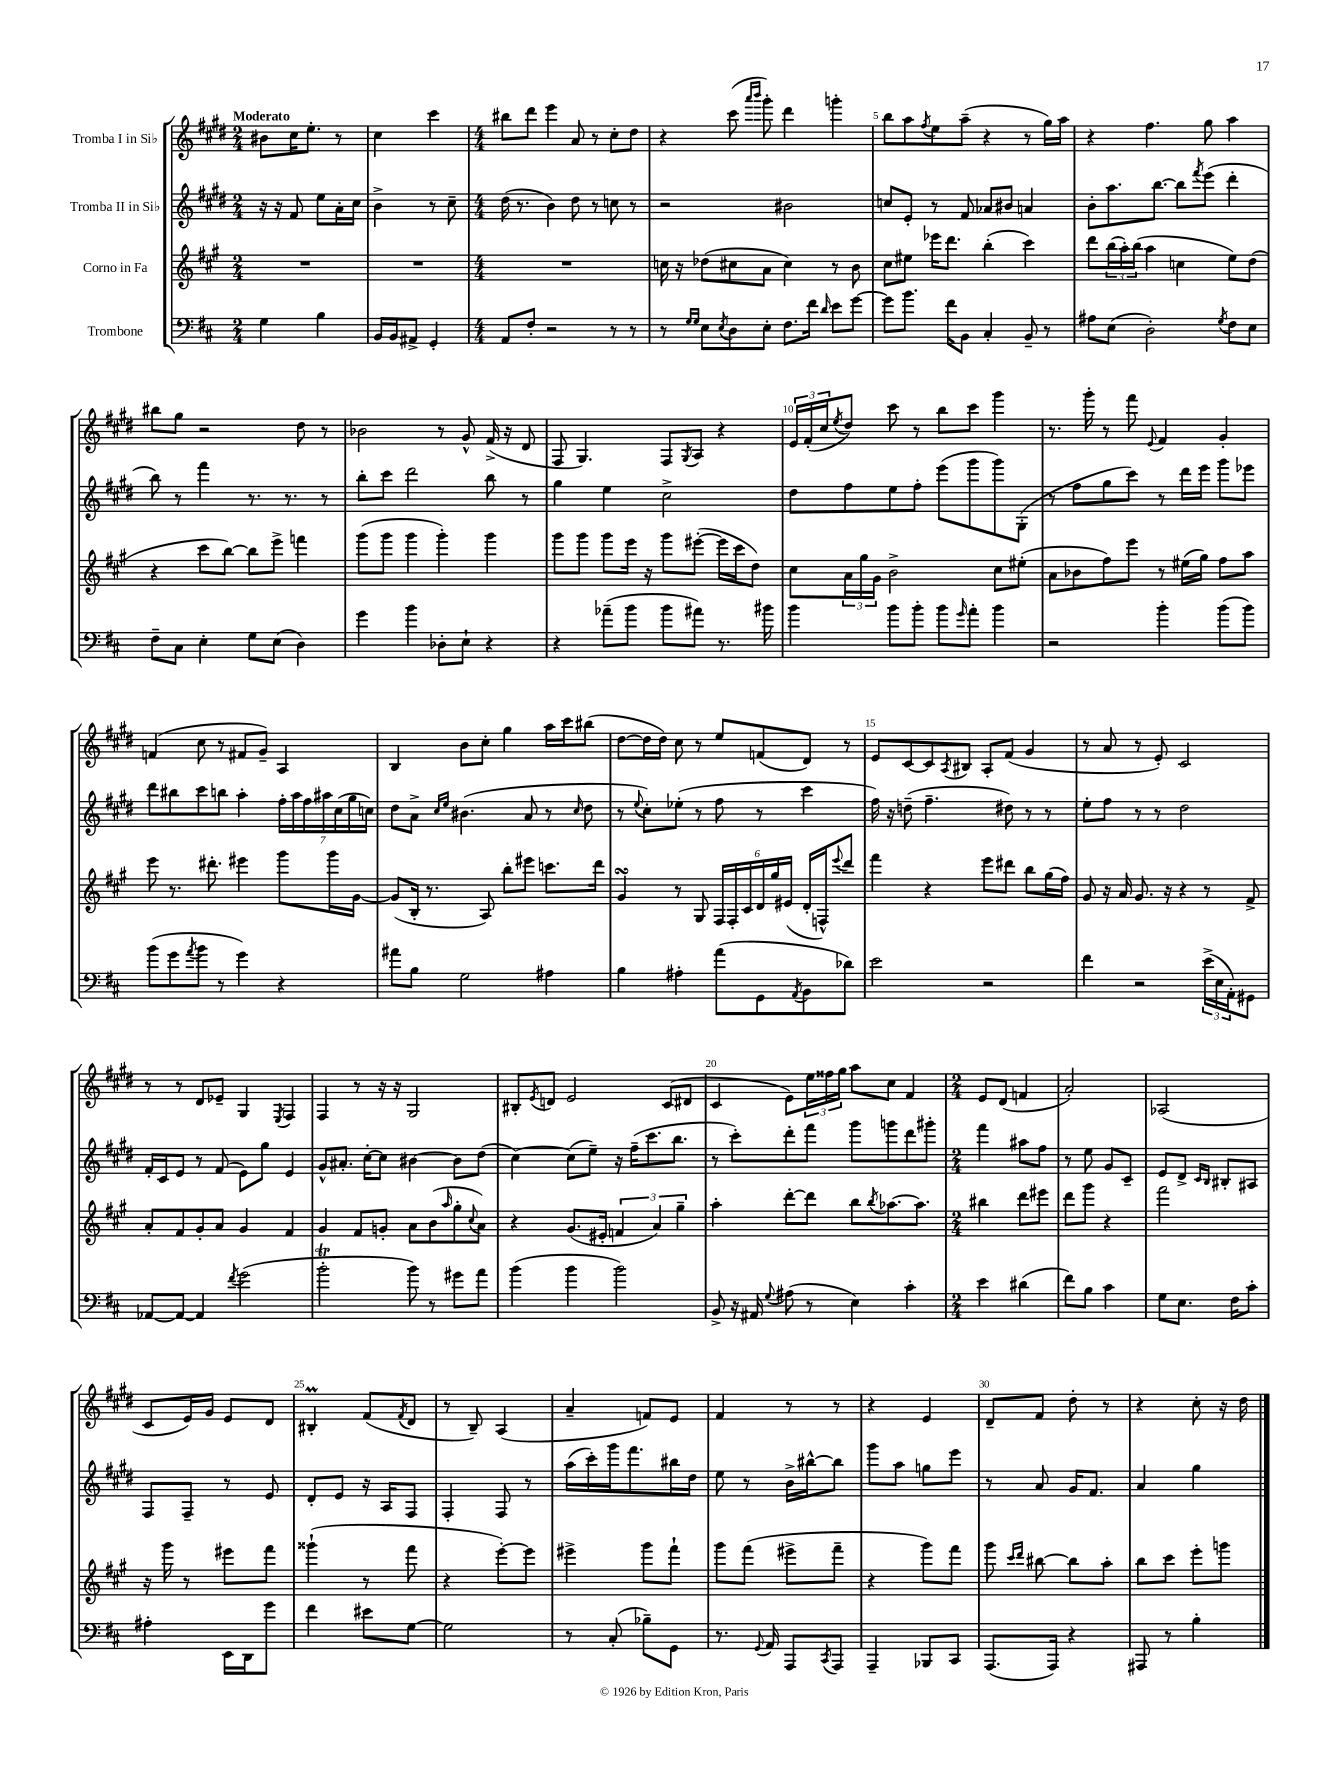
<<
\new StaffGroup <<
\new Staff = "s0" \with { instrumentName = "Tromba I in Sib" } {
    \clef treble \key e \major \numericTimeSignature \time 2/4 \tempo "Moderato"
    bis'8 cis''16 e''8.-. r8 |
    cis''4 cis'''4 |
    \numericTimeSignature \time 4/4 bis''8 dis'''8 e'''4 a'8 r8 cis''8-. dis''8 |
    r4 cis'''8( \grace { a'''16 b'''16 } gis'''8-.) dis'''4 g'''4-. |
    b''8 a''8 \acciaccatura { fis''8 } e''8 a''8--( r4 r8 gis''16) a''16 |
    r4 fis''4. gis''8 a''4 |
    bis''8 gis''8 r2 dis''8 r8 |
    bes'2 r8 gis'8-^ fis'16->( r16 dis'8 |
    fis8 gis4.) fis8 \acciaccatura { gis8 } a8 r4 |
    \tuplet 3/2 { e'16 fis'16-.( cis''16 } \acciaccatura { e''8 } dis''8) cis'''8 r8 b''8 cis'''8 gis'''4 |
    r8. gis'''16-. r8 fis'''8 \appoggiatura { e'8 } fis'4 gis'4-. |
    f'4( cis''8 r8 fis'8 gis'8--) a4 |
    b4 b'8 cis''8-. gis''4 a''16 cis'''16 bis''8( |
    dis''8~ dis''16 dis''16) cis''8 r8 e''8 f'8( dis'8) r8 |
    e'8 cis'8~ cis'8 \acciaccatura { a8 } bis8 a8-. fis'8( gis'4 |
    r8 a'8 r8 e'8-.) cis'2 |
    r8 r8 dis'8 ees'8-- gis4 \acciaccatura { e8 } fis4 |
    fis4 r8 r16 r16 gis2 |
    bis8-. \acciaccatura { e'8 } d'8 e'2 cis'8( dis'8 |
    cis'4 e'8) \tuplet 3/2 { e''16 fisis''16 gis''16 } a''8 cis''8 fis'4 |
    \numericTimeSignature \time 2/4 e'8 dis'8( f'4 |
    a'2-.) |
    aes2( |
    cis'8 e'16) gis'16 e'8 dis'8 |
    bis4-.\prall fis'8( \acciaccatura { fis'8 } dis'8 |
    r8 b8--) a4( |
    a'4-- f'8) e'8 |
    fis'4 r8 r8 |
    r4 e'4 |
    dis'8-- fis'8 dis''8-. r8 |
    r4 cis''8-. r16 dis''16 \bar "|." |
}
\new Staff = "s1" \with { instrumentName = "Tromba II in Sib" } {
    \clef treble \key e \major \numericTimeSignature \time 2/4
    r16 r16 fis'8 e''8 a'16-. cis''16 |
    b'4-> r8 cis''8-- |
    \numericTimeSignature \time 4/4 dis''16( r8. b'4) dis''8 r8 c''8 r8 |
    r2 bis'2 |
    c''8 e'8-. r8 fis'8 aes'8 bis'8 a'4 |
    b'8-. a''8. b''8.~ b''8 \acciaccatura { fis'''8 } e'''8( dis'''4-. |
    b''8) r8 fis'''4 r8. r8. r8 |
    b''8-. cis'''8 dis'''2 b''8 r8 |
    gis''4 e''4 cis''2-> |
    dis''8 fis''8 e''8 fis''8-. e'''8( gis'''8 gis'''8) gis8-.( |
    r8 fis''8 gis''8 cis'''8) r8 dis'''16 e'''16 gis'''8 ees'''8 |
    dis'''8 bis''8 cis'''8 b''8 a''4-. \tuplet 7/4 { fis''16-. a''16 fis''16 ais''16 cis''16( gis''16 c''16) } |
    dis''8 a'8-> \grace { cis''16 e''16 } bis'4.( a'8 r8 \grace { cis''16 } dis''8 |
    r8 \appoggiatura { e''8 } cis''8-.) ees''8-.( r8 fis''8 r8 cis'''4 |
    fis''16) r16 d''8--( fis''4.-- dis''8) r8 r8 |
    e''8-. fis''8 r8 r8 dis''2 |
    fis'16-. cis'16 e'8 r8 fis'8( e'8) gis''8 e'4 |
    gis'8-^ ais'8.-. cis''16~-. cis''8 bis'4~ bis'8 dis''8( |
    cis''4~) cis''8( e''8--) r16 fis''16--( cis'''8. b''8. |
    r8 cis'''8-.) dis'''8-. fis'''8 gis'''8 g'''8 dis'''8 gis'''8-. |
    \numericTimeSignature \time 2/4 fis'''4 ais''8 fis''8 |
    r8 e''8 gis'8 cis'8-- |
    e'8 dis'8-> \grace { cis'16 b16 } bis8-. ais8 |
    fis8 fis8-- r8 e'8 |
    dis'8-. e'8 r16 a16 fis8 |
    fis4-. fis8 r8 |
    a''16( cis'''16-.) gis'''16 fis'''8. bis''16 dis''16 |
    e''8 r8 b'16-> bis''16~-^ bis''8 |
    gis'''8 a''8 g''8 e'''8 |
    r8 a'8 gis'16 fis'8. |
    a'4 gis''4 \bar "|." |
}
\new Staff = "s2" \with { instrumentName = "Corno in Fa" } {
    \clef treble \key a \major \numericTimeSignature \time 2/4
    R2 |
    R2 |
    \numericTimeSignature \time 4/4 R1 |
    c''16 r16 des''8( cis''8 a'8 cis''4) r8 b'8 |
    cis''8 eis''8 ees'''16 d'''8. b''4-.( cis'''4) |
    d'''8 \tuplet 3/2 { b''16( a''16-.) b''16( } a''4 c''4 e''8) d''8( |
    r4 cis'''8 b''8~) b''8 e'''8-> f'''4 |
    gis'''8( gis'''8 gis'''4 gis'''4-.) gis'''4 |
    gis'''8 gis'''8 gis'''8 e'''16 r16 gis'''8 eis'''8~-.( eis'''16 cis'''16 d''8) |
    cis''8 \tuplet 3/2 { a'16 gis''16 gis'16 } b'2-> cis''8 eis''8-.( |
    a'8 bes'8 fis''8) e'''8 r8 eis''16( gis''16) fis''8 a''8 |
    e'''8 r8. dis'''8.-. eis'''4 gis'''8 gis'''16 gis'16~ |
    gis'8( b16-. r8. a8) b''8-. eis'''8 c'''8. d'''16 |
    gis'4\turn r8 gis8 \tuplet 6/4 { fis16 fis16-. cis'16 d'16 gis''16 eis'16( } d'16-. f16-^) \appoggiatura { e'''8 } d'''8 |
    fis'''4 r4 e'''8 dis'''8 b''8 gis''16( fis''16) |
    gis'8 r16 a'16 gis'8. r16 r4 r8 fis'8-> |
    a'8-. fis'8 gis'8-. a'8 gis'4 fis'4 |
    gis'4 fis'8 g'8-. a'8 b'8( \grace { a''16 } gis''8-. \appoggiatura { cis''8 } a'8) |
    r4 gis'8.( eis'16-. \tuplet 3/2 { f'4 a'4) gis''4-- } |
    a''4-. d'''8~-. d'''8 b''8 \acciaccatura { b''8 } aes''8.~ aes''8. |
    \numericTimeSignature \time 2/4 bis''4 d'''8 eis'''8 |
    d'''8 gis'''8 r4 |
    fis'''2 |
    r16 gis'''16 r8 eis'''8 fis'''8 |
    gisis'''4-!( r8 fis'''8 |
    r4 e'''8~-.) e'''8 |
    eis'''4-> gis'''8 fis'''8-! |
    gis'''8 fis'''8( eis'''8-> fis'''8-- |
    r4 gis'''8) fis'''8 |
    gis'''8 \grace { cis'''16 d'''16 } bis''8~ bis''8 a''8-. |
    b''8 cis'''8 e'''8-. g'''8 \bar "|." |
}
\new Staff = "s3" \with { instrumentName = "Trombone" } {
    \clef bass \key d \major \numericTimeSignature \time 2/4
    g4 b4 |
    b,16 b,16 ais,8-> g,4-. |
    \numericTimeSignature \time 4/4 a,8 fis8-. r2 r8 r8 |
    r8 \grace { g16 g16 } e8 \acciaccatura { e8 } d8 e8-. fis8. fis'16 \grace { d'16 } e'8 g'8~ |
    g'8 b'8. fis'16 b,8 cis4-. b,8-- r8 |
    ais8 e8( d2-.) \acciaccatura { g8 } fis8 e8 |
    fis8-- cis8 e4-. g8 e8( d4) |
    g'4 b'4 des8-. e8-! r4 |
    r4 aes'8--( b'8 b'8 ais'8) r8. bis'16 |
    b'4 b'8 b'8-. b'8 \grace { g'16 } a'8-. b'4 |
    r2 b'4-. b'8( b'8) |
    b'8( g'8 \acciaccatura { a'8 } b'8 r8 g'4) r4 |
    ais'8 b8 g2 ais4 |
    b4 ais4-. a'8( g,8 \acciaccatura { a,8 } b,8 des'8) |
    e'2 r2 |
    fis'4 r2 \tuplet 3/2 { e'16->( e16 a,16-.) } gis,8 |
    aes,8~ aes,8~ aes,4 \acciaccatura { fis'8 } g'2( |
    b'2-.\trill b'8) r8 gis'8 a'8 |
    b'4( b'4 b'2) |
    b,8-> r16 ais,16 \appoggiatura { g8 } ais8( r8 e4) cis'4-. |
    \numericTimeSignature \time 2/4 e'4 dis'4( |
    fis'8) b8 cis'4 |
    g8 e8. fis16 cis'8-. |
    ais4-. e,16 d,16 g'8 |
    fis'4 eis'8 g8~ |
    g2 |
    r8 cis8-.( bes8--) g,8 |
    r8. \appoggiatura { g,8 } a,16 a,,8 \acciaccatura { cis,8 } a,,8 |
    a,,4-- bes,,8 cis,8 |
    a,,8.( a,,16) r4 |
    ais,,8 r8 b4-. \bar "|." |
}
>>
>>
\layout { \context { \Score \override BarNumber.break-visibility = ##(#f #t #t) barNumberVisibility = #(every-nth-bar-number-visible 5) } }
